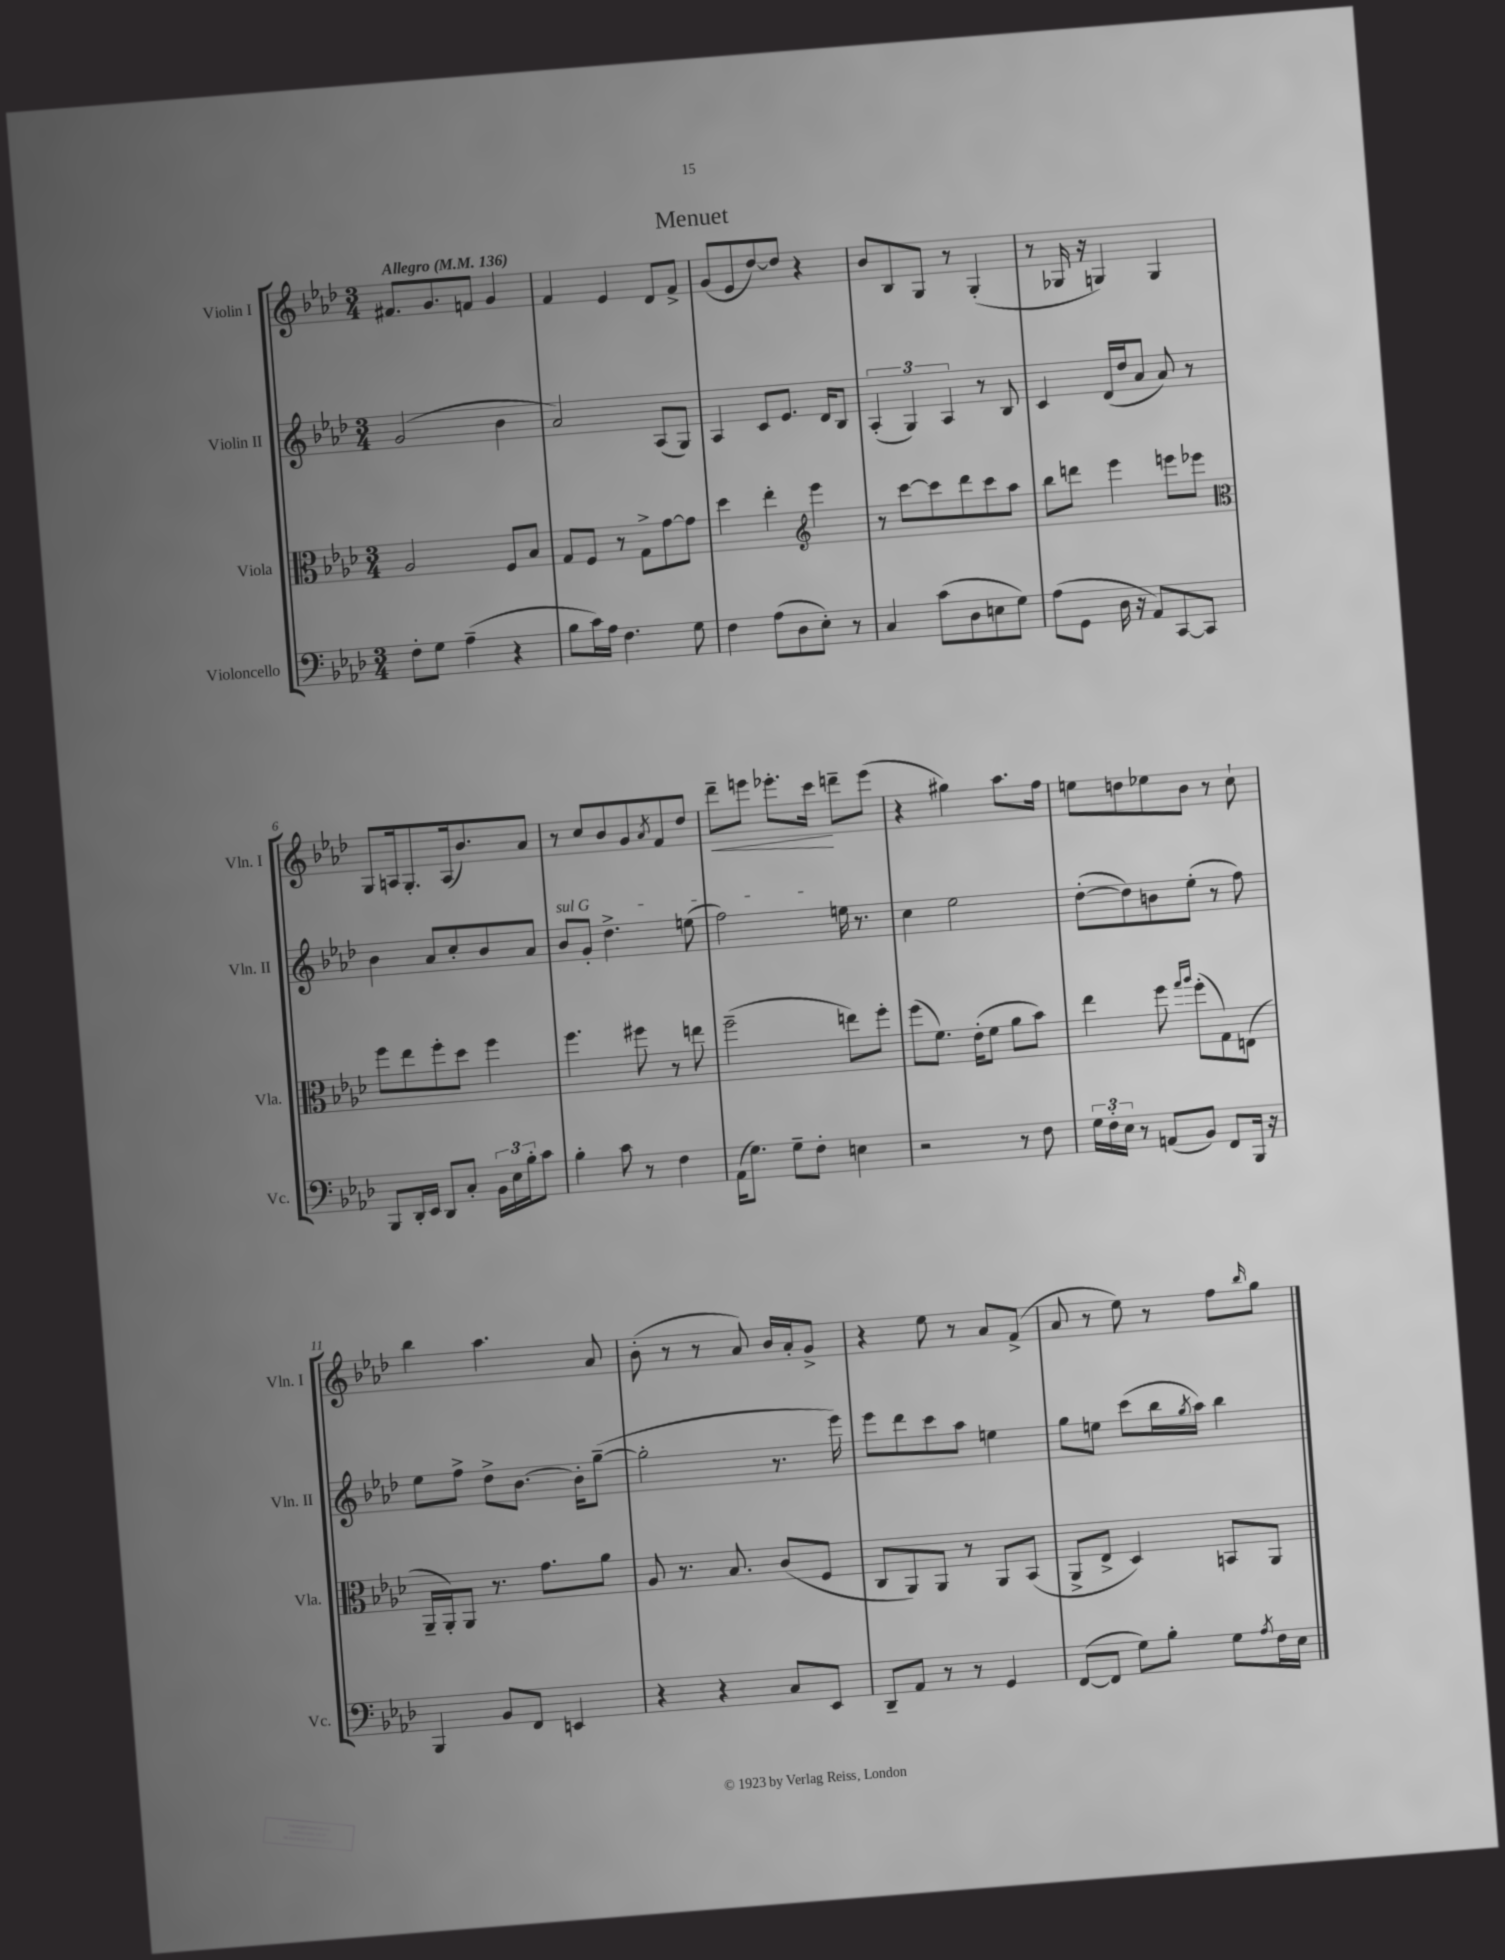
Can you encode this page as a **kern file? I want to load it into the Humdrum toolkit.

**kern	**kern	**kern	**kern
*staff4	*staff3	*staff2	*staff1
*clefF4	*clefC3	*clefG2	*clefG2
*k[b-e-a-d-]	*k[b-e-a-d-]	*k[b-e-a-d-]	*k[b-e-a-d-]
*M3/4	*M3/4	*M3/4	*M3/4
*MM136	*MM136	*MM136	*MM136
8F'\L	2A-/	(2g/	8.f#/L
8G\J	.	.	.
.	.	.	8.g/
(4A-~\	.	.	.
.	.	.	8f/J
4r	8F/L	4b-\	4g/
.	8B-/J	.	.
=	=	=	=
8B-\L	8G/L	2a-/)	4f/
16c\L)	8F/J	.	.
16A-\JJ	.	.	.
4.F\	8r	.	4e-/
.	8G^\L	.	.
.	[8g\	(8A-/L	8d-/L
8G\	8g\]J	8G/J)	8f^/J
=	=	=	=
4F\	4dd-\	4A-/	(8g/L
.	.	.	8e-/
(8A-\L	4ee-'\	8c/L	[8dd-/)
8D-\	.	8.e-/J	8dd-/]J
*	*clefG2	*	*
8E-'\J)	4eee-\	.	4r
.	.	16d-/LK	.
8r	.	8B-/J	.
=	=	=	=
4C/	8r	(6A-'/	8b-/L
.	[8ccc\L	.	8B-/
.	.	6G/)	.
(8c\L	8ccc\]	.	8G/J
.	.	6A-/	.
8D-\	8ddd-\	.	8r
8E\	8ccc\	8r	(4G'/
8G\J)	8aa-\J	8B-/	.
=	=	=	=
(8A-\L	8bb-\L	4c/	8r
8GG\J	8ddd\J	.	16G-/
.	.	.	16r
16D-\	4eee-\	(16d-/LL	4G/)
16r	.	16dd-/J	.
8AA-/L)	.	8a-/J	.
[8CC/	8eee\L	8a-/)	4G/
8CC/]J	8eee-\J	8r	.
=	=	=	=
*	*clefC3	*	*
8BBB-/L	8ff\L	4b-\	8G/L
16DD-'/L	8ee-\	.	16A/k
16EE-/JJ	.	.	8.G'/
8DD-/L	8ff'\	8a-/L	.
8C'/J	8dd-\J	8cc'/	(16A/k
.	.	.	8.b-/)
24BB-\LL	4ff\	8b-/	.
24E-\	.	.	.
24B-'\J	.	.	.
8c\J	.	8a-/J	8a-/J
=	=	=	=
4B-'\	4.ff\	8b-/L	8r
.	.	8g'/J	8cc/L
8c\	.	4.dd-^\	8b-/
8r	8ff#\	.	8g/
.	.	.	8qa-/
4F\	8r	.	8f/
.	8ee\	(8ee\	8dd-/J
=	=	=	=
(16AA-\LK	(2ff~\	2ff\)	8ddd-~\L
8.G\J)	.	.	.
.	.	.	8eee\J
8G~\L	.	.	8.eee-'\L
8F'\J	.	.	.
.	.	.	16ccc\Jk
4E\	8ee\L)	16ee\	8ddd~\L
.	.	8.r	.
.	8ff'\J	.	(8eee-\J
=	=	=	=
2r	(8ff\L	4cc\	4r
.	8.f\J)	.	.
.	.	2ee-\	4gg#\)
.	(16e-'\LK	.	.
.	8f\J	.	.
8r	8a-\L	.	8.aa-\L
8F\	8b-\J)	.	.
.	.	.	16ff\Jk
=	=	=	=
24G\LL	4ee-\	([8dd-'\L	8ee\L
24F'\	.	.	.
24E-\JJ	.	.	.
8r	.	8dd-\])	8dd\
(8AA/L	8ff\	8b\	8ee-\
.	16qqgg/LL	.	.
.	16qqaa-/JJ	.	.
8BB-/J)	(8ff'\L	(8ee-'\J	8b-\J
8FF/L	8G\)	8r	8r
16BBB-/Jk	(8E\J	8ff\)	8cc`\
16r	.	.	.
=	=	=	=
4BBB-/	16AA-~/LL	8ee-\L	4bb-\
.	16AA-'/J)	.	.
.	8AA-/J	8ff^\J	.
8BB-/L	8.r	8dd-^\L	4.aa-\
8FF/J	.	[8.b-\J	.
.	8.g\L	.	.
4EE/	.	.	.
.	.	16b-'\]LK	.
.	8a-\J	([8gg~\J	8a-/
=	=	=	=
4r	8A-/	2gg'\]	(8b-'\
.	8.r	.	8r
4r	.	.	8r
.	8.B-/	.	.
.	.	.	8a-/)
8C/L	(8c/L	8.r	16b-/LL
.	.	.	16a-'/J
8EE-/J	8F/J	.	8g^/J
.	.	16eee-\)	.
=	=	=	=
8DD-~/L	8C/L	8eee-\L	4r
8AA-/J	8AA-/)	8ddd-\	.
8r	8AA-/J	8ccc\	8ee-\
8r	8r	8aa-\J	8r
4GG/	8AA-/L	4ee\	8a-/L
.	(8BB-/J	.	(8f^/J
=	=	=	=
([8FF/L	8AA-^/L	8gg\L	8a-/
8FF/]J	8E-^/J	8ee\J	8r
8G\L)	4D-/)	(8ccc\L	8ee-\)
8B-'\J	.	16bb-\L	8r
.	.	8qgg/	.
.	.	16aa-\JJ)	.
8G\L	8BB/L	4bb-\	8ff\L
8qA-/	.	.	16qqbb-/
16F\L	8AA-/J	.	8gg\J
16E-\JJ	.	.	.
==	==	==	==
*-	*-	*-	*-
